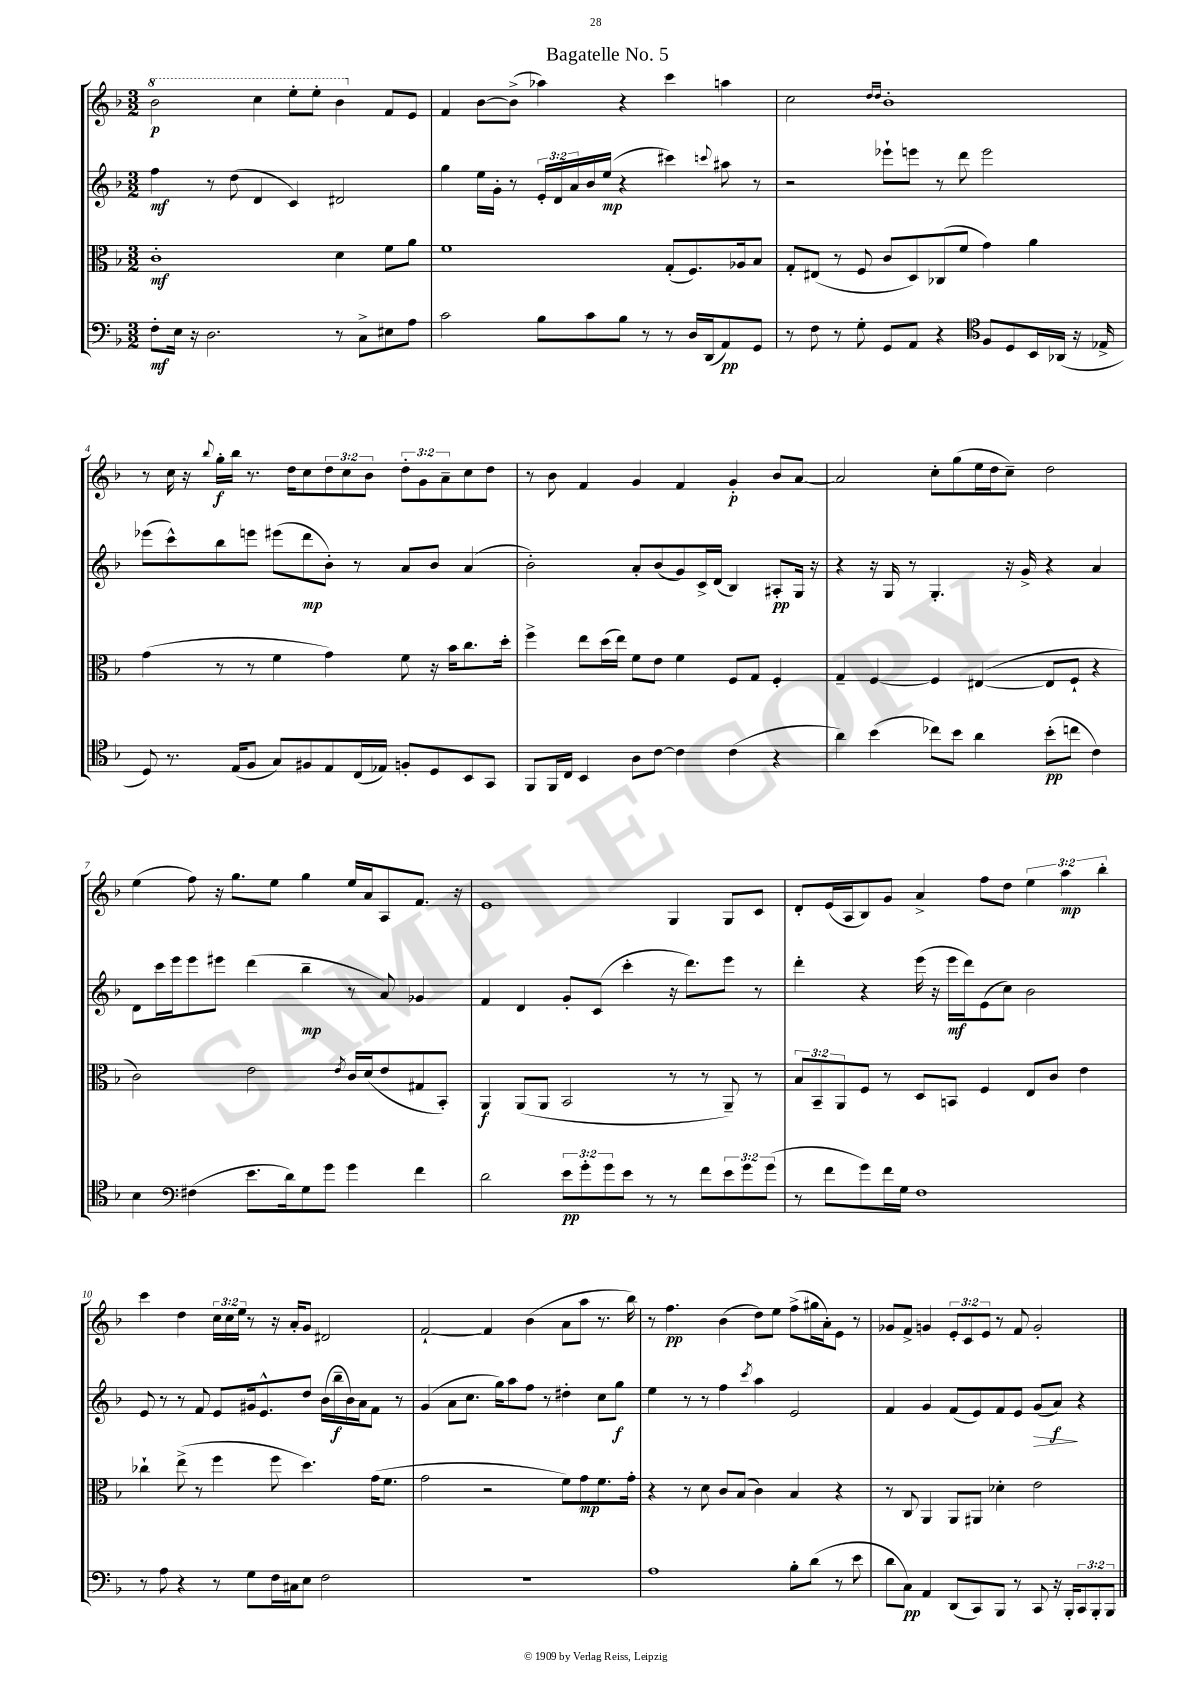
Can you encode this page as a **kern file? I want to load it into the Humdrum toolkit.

**kern	**kern	**kern	**kern
*staff4	*staff3	*staff2	*staff1
*clefF4	*clefC3	*clefG2	*clefG2
*k[b-]	*k[b-]	*k[b-]	*k[b-]
*M3/2	*M3/2	*M3/2	*M3/2
8F'\L	1c'	4ff\	2bb-\
16E\Jk	.	.	.
16r	.	.	.
2.D\	.	8r	.
.	.	(8dd\	.
.	.	4d/	4ccc\
.	.	4c/)	8eee'\L
.	.	.	8eee'\J
8r	4d\	2d#/	4bb-\
8C^\L	.	.	.
8E#\	8f\L	.	8f/L
8A\J	8a\J	.	8e/J
=	=	=	=
2c\	1f	4gg\	4f/
.	.	16ee\LL	[8b-\L
.	.	16g'\JJ	.
.	.	8r	(8b-^\]J
8B-\L	.	24e'/LL	4aa-\)
.	.	24d/	.
.	.	24a/	.
8c\	.	16b-/	.
.	.	(16ee/JJ	.
8B-\J	.	4r	4r
8r	.	.	.
8r	(8G'/L	4ccc#\)	4ccc\
16D/LL	8.F/)	.	.
(16DD/J	.	.	.
.	.	8qqccc/	.
8AA/)	.	8aa#\	4aa\
.	16A-/k	.	.
8GG/J	8B-/J	8r	.
=	=	=	=
8r	8G'/L	2r	2cc\
8F\	(8E#/J	.	.
8r	8r	.	.
8G'\	8F/	.	.
.	.	.	16qqdd/LL
.	.	.	16qqdd/JJ
8GG/L	8c/L	8eee-`\L	1b-'
8AA/J	8D/)	8eee\J	.
4r	(8C-/	8r	.
.	8f/J	8ddd\	.
*clefC4	*	*	*
8F/L	4g\)	2eee\	.
8D/	.	.	.
16BB-/L	4a\	.	.
(16AA-/JJ	.	.	.
16r	.	.	.
16E-^/	.	.	.
=	=	=	=
8D/)	(4g\	(8eee-\L	8r
8.r	.	8ccc^^\)	16cc\
.	.	.	16r
.	.	.	8qqbb-/
.	8r	8bb-\	16gg'\LL
(16E/LK	.	.	16bb-\JJ
8F/J	8r	8eee\J	8.r
8G/L)	4f\	(8eee#\L	.
.	.	.	16dd\LK
8F#/	.	8ddd\	8cc\
8E/	4g\)	8b-'\J)	12dd\
.	.	.	12cc\
(16C/L	.	8r	.
.	.	.	12b-\J
16E-/JJ)	.	.	.
8F'/L	8f\	8a/L	12dd'\L
.	.	.	12g\
8D/	16r	8b-/J	.
.	.	.	12a~\
.	16b-\LK	.	.
8BB-/	8.cc\	(4a/	8cc\
8GG/J	.	.	8dd\J
.	16dd'\Jk	.	.
=	=	=	=
8FF/L	4ff^\	2b-'\)	8r
16FF/L	.	.	8b-\
16C/JJ	.	.	.
4BB-/	8ee\L	.	4f/
.	(16dd\L	.	.
.	16ee\JJ)	.	.
8A\L	8f\L	8a'/L	4g/
[8c\J	8e\J	(8b-/	.
4c\]	4f\	8g/)	4f/
.	.	16c^/L	.
.	.	(16d/JJ	.
(4c\	8F/L	4B-/)	4g'/
.	8G/J	.	.
4r	4F'/	8A#'/L	8b-/L
.	.	16G/Jk	[8a/J
.	.	16r	.
=	=	=	=
4a\)	4G~/	4r	2a/]
(4b-\	[4F/	16r	.
.	.	16G/	.
.	.	8r	.
8cc-\L)	4F/]	4.G'/	8cc'\L
8b-\J	.	.	(8gg\
4a\	([4E#/	.	16ee\L
.	.	.	16dd\J
.	.	16r	8cc~\J)
.	.	16g^/	.
(8b-'\L	8E#/]L	4r	2dd\
8cc\J	8F`/J	.	.
4c\)	4r	4a/	.
=	=	=	=
4B-\	2c\)	8d\L	(4ee\
.	.	16ccc\L	.
.	.	16eee\J	.
*clefF4	*	*	*
(4F#\	.	8eee\	8ff\)
.	.	8eee#\J	16r
.	.	.	8.gg\L
8.e\L	2e\	(4ddd\	.
.	.	.	8ee\J
16d\k)	.	.	.
8G\	.	4bb-~\	4gg\
8g\J	.	.	.
.	8qe/	.	.
4g\	16c/LL	8r	16ee/LL
.	(16d/J	.	16a/J
.	8e/	8a/)	8A/
4f\	8G#/	4g-/	8.f/J
.	8BB-'/J)	.	.
.	.	.	16r
=	=	=	=
2d\	4AA/	4f/	1e
.	(8AA/L	4d/	.
.	8AA/J	.	.
12e\L	2BB-/	8g'/L	.
12g'\	.	.	.
.	.	(8c/J	.
12g\	.	.	.
8e\J	.	4ccc'\	.
8r	.	.	.
8r	8r	16r	4G/
.	.	8.ddd\L)	.
8f\L	8r	.	.
12e\	8AA~/)	8eee\J	8G/L
12g\	.	.	.
.	8r	8r	8c/J
(12g\J	.	.	.
=	=	=	=
8r	12B-/L	4ddd'\	8d'/L
.	12BB-~/	.	.
8f\L	.	.	(16e/L
.	12AA/	.	.
.	.	.	16A/J
8g\)	8F/J	4r	8B-/)
16f\L	8r	.	8g/J
16G\JJ	.	.	.
1F	8D/L	(16eee\	4a^/
.	.	16r	.
.	8BB/J	16eee\LL	.
.	.	16ddd\J)	.
.	4F/	(8e\	8ff\L
.	.	8cc\J)	8dd\J
.	8E/L	2b-\	6ee\
.	8c/J	.	.
.	.	.	6aa\
.	4e\	.	.
.	.	.	6bb-'\
=	=	=	=
8r	4cc-`\	8e/	4ccc\
8A\	.	8r	.
4r	(8ee^\	8r	4dd\
.	8r	8f/	.
8r	4ff\	8e/L	24cc\LL
.	.	.	24cc\
.	.	.	24ee\JJ
8G\L	.	16g#/k	8r
.	.	8.e^^/	.
16F\L	8ff\	.	16r
16C#\J	.	.	16a'/LK
8E\J	4.dd\)	8dd/J	8g/J
2F\	.	(16b-\LL	2d#/
.	.	16bb-~\	.
.	.	16b-\)	.
.	.	16a\J	.
.	(16g\LK	8f\J	.
.	8.f\J	.	.
.	.	8r	.
=	=	=	=
1.r	2g\	(4g/	[2f`/
.	.	8a\L	.
.	.	8.cc\J	.
.	2r	.	4f/]
.	.	16gg\LK)	.
.	.	8aa\	.
.	.	8ff\J	(4b-\
.	.	8r	.
.	8f\L)	4dd#'\	8a\L
.	8g\	.	8aa\J
.	8.f\	8cc\L	8.r
.	.	8gg\J	.
.	16g'\Jk	.	16bb-\)
=	=	=	=
1A	4r	4ee\	8r
.	.	.	4.ff\
.	8r	8r	.
.	8d\	8r	.
.	8c/L	4ff\	(4b-\
.	(8B-/J	.	.
.	.	8qccc/	.
.	4c\)	4aa\	8dd\L)
.	.	.	8ee\J
8B-'\L	4B-/	2e/	(8ff^\L
(8d\J	.	.	16gg#\L
.	.	.	16a'\J)
8r	4r	.	8e\J
8e\	.	.	8r
=	=	=	=
8d\L	8r	4f/	8g-/L
8C\J)	8C/	.	8f^/J
4AA/	4AA/	4g/	4g/
(8DD/L	8AA/L	(8f/L	12e'/L
.	.	.	12c/
8CC/)	8AA#/J	8e/)	.
.	.	.	12e/J
8BBB-/J	4d-'\	8f/	8r
8r	.	8e/J	8f/
8CC/	2e\	(8g/L	2g'/
16r	.	8a/J)	.
16BBB-'/LK	.	.	.
12CC/	.	4r	.
12BBB-'/	.	.	.
12BBB-/J	.	.	.
==	==	==	==
*-	*-	*-	*-
